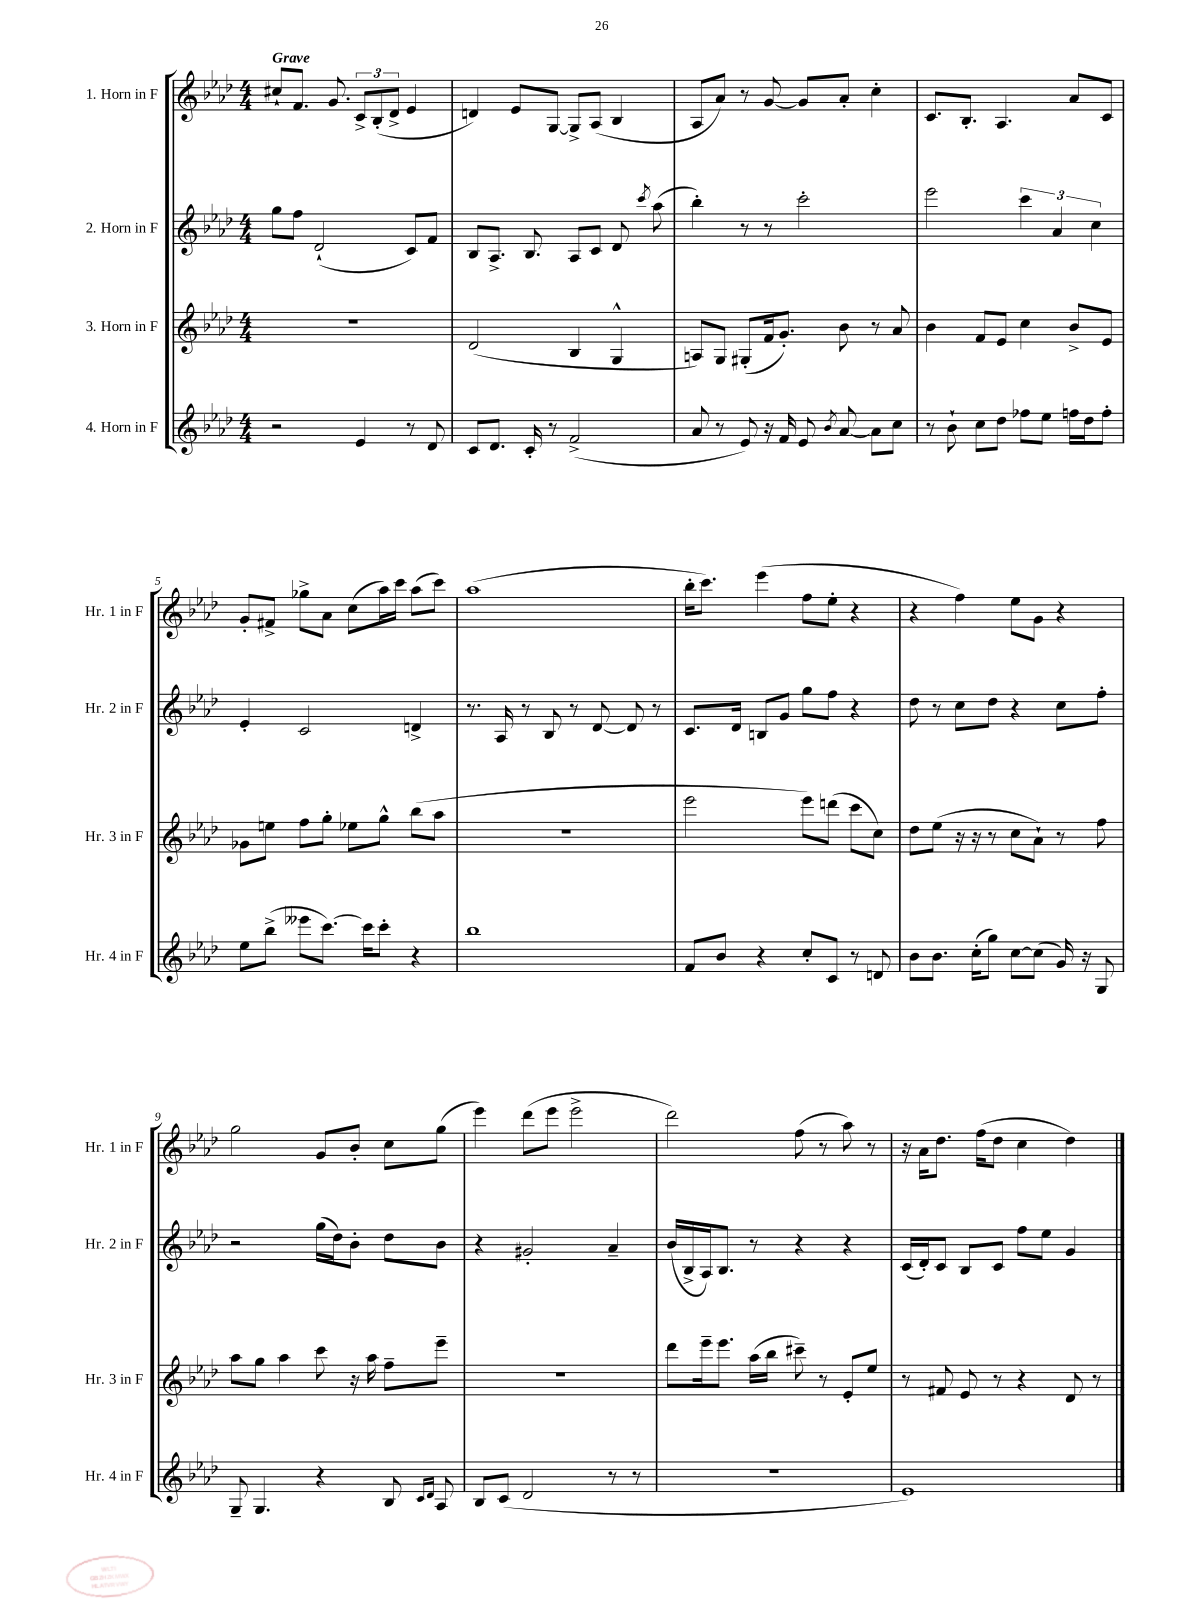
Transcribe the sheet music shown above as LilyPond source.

<<
\new StaffGroup <<
\new Staff = "s0" \with { instrumentName = "1. Horn in F" shortInstrumentName = "Hr. 1 in F" } {
    \clef treble \key aes \major \numericTimeSignature \time 4/4 \tempo "Grave"
    \autoBeamOff cis''8[-! f'8.] g'8. \tuplet 3/2 { c'8[-> bes8-.( des'8]-> } ees'4 |
    d'4) ees'8[ g8]~ g8[-> aes8]( bes4 |
    aes8[ aes'8]) r8 g'8~ g'8[ aes'8]-. c''4-. |
    c'8.[ bes8.]-. aes4. aes'8[ c'8] |
    g'8[-. fis'8]-> ges''8[-> aes'8] c''8[( aes''16) c'''16] aes''8[( c'''8]) |
    aes''1( |
    bes''16[-. c'''8.]) ees'''4( f''8[ ees''8]-. r4 |
    r4 f''4) ees''8[ g'8] r4 |
    g''2 g'8[ bes'8]-. c''8[ g''8]( |
    ees'''4) des'''8[( ees'''8] ees'''2-> |
    des'''2) f''8( r8 aes''8) r8 |
    r16 aes'16[ des''8.] f''16[( des''8] c''4 des''4) \bar "|." |
}
\new Staff = "s1" \with { instrumentName = "2. Horn in F" shortInstrumentName = "Hr. 2 in F" } {
    \clef treble \key aes \major \numericTimeSignature \time 4/4
    \autoBeamOff g''8[ f''8] des'2-!( c'8[) f'8] |
    bes8[ aes8.]-> bes8. aes8[ c'8] des'8 \acciaccatura { c'''8 } aes''8( |
    bes''4-.) r8 r8 c'''2-. |
    ees'''2 \tuplet 3/2 { c'''4 aes'4 c''4 } |
    ees'4-. c'2 d'4-> |
    r8. aes16 r8 bes8 r8 des'8~ des'8 r8 |
    c'8.[ des'16] b8[ g'8] g''8[ f''8] r4 |
    des''8 r8 c''8[ des''8] r4 c''8[ f''8]-. |
    r2 g''16[( des''16) bes'8]-. des''8[ bes'8] |
    r4 gis'2-. aes'4-- |
    bes'16[( bes16-> aes16) bes8.] r8 r4 r4 |
    c'16[( des'16-.) c'8] bes8[ c'8] f''8[ ees''8] g'4 \bar "|." |
}
\new Staff = "s2" \with { instrumentName = "3. Horn in F" shortInstrumentName = "Hr. 3 in F" } {
    \clef treble \key aes \major \numericTimeSignature \time 4/4
    \autoBeamOff R1 |
    des'2( bes4 g4-^ |
    a8[) g8] gis8[-.( f'16 g'8.]-.) bes'8 r8 aes'8 |
    bes'4 f'8[ ees'8] c''4 bes'8[-> ees'8] |
    ges'8[ e''8] f''8[ g''8]-. ees''8[ g''8]-^ bes''8[( aes''8] |
    r1 |
    ees'''2 ees'''8[) d'''8]( c'''8[ c''8]) |
    des''8[ ees''8]( r16 r16 r8 c''8[ aes'8]-!) r8 f''8 |
    aes''8[ g''8] aes''4 c'''8 r16 aes''16 f''8[-- ees'''8]-- |
    R1 |
    des'''8[ ees'''16-- ees'''8.] aes''16[( bes''16] cis'''8--) r8 ees'8[-. ees''8] |
    r8 fis'8 ees'8 r8 r4 des'8 r8 \bar "|." |
}
\new Staff = "s3" \with { instrumentName = "4. Horn in F" shortInstrumentName = "Hr. 4 in F" } {
    \clef treble \key aes \major \numericTimeSignature \time 4/4
    \autoBeamOff r2 ees'4 r8 des'8 |
    c'8[ des'8.] c'16-. r8 f'2->( |
    aes'8 r8 ees'8) r16 f'16 ees'8 \acciaccatura { bes'8 } aes'8~ aes'8[ c''8] |
    r8 bes'8-! c''8[ des''8] fes''8[ ees''8] f''16[ des''16 f''8]-. |
    ees''8[ bes''8]->( eeses'''8[ c'''8.]~) c'''16[ c'''8]-. r4 |
    bes''1 |
    f'8[ bes'8] r4 c''8[-. c'8] r8 d'8 |
    bes'8[ bes'8.] c''16[-.( g''8]) c''8[~ c''8]( g'16) r16 g8 |
    g8-- g4. r4 bes8 \grace { c'16[ des'16] } aes8 |
    bes8[ c'8]( des'2 r8 r8 |
    R1 |
    ees'1) \bar "|." |
}
>>
>>
